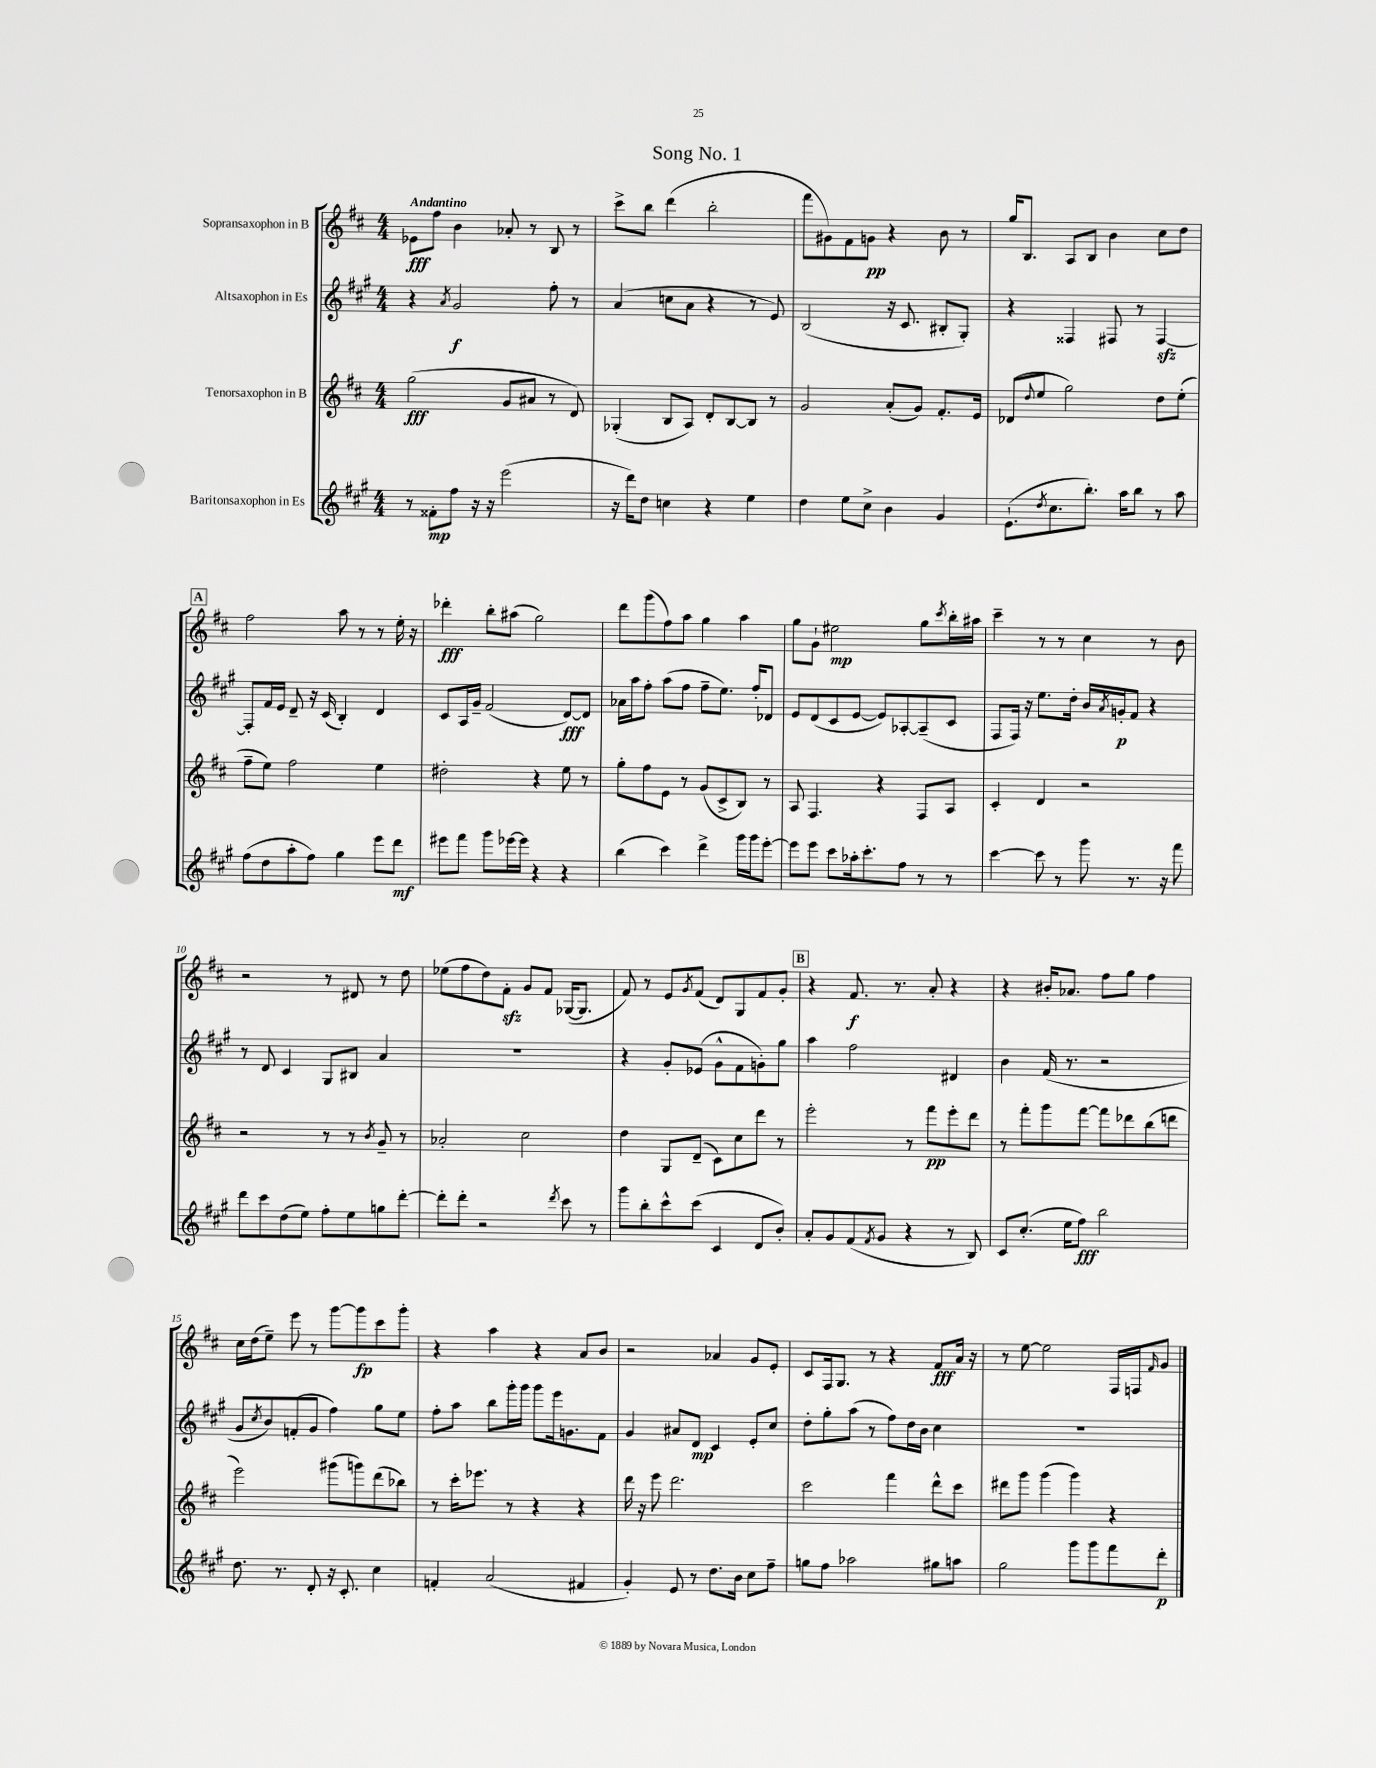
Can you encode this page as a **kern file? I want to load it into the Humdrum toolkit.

**kern	**dynam	**kern	**dynam	**kern	**dynam	**kern	**dynam
*part4	*part4	*part3	*part3	*part2	*part2	*part1	*part1
*staff4	*staff4	*staff3	*staff3	*staff2	*staff2	*staff1	*staff1
*I"Baritonsaxophon in Es	*	*I"Tenorsaxophon in B	*	*I"Altsaxophon in Es	*	*I"Sopransaxophon in B	*
*clefG2	*	*clefG2	*	*clefG2	*	*clefG2	*
*k[f#c#g#]	*	*k[f#c#]	*	*k[f#c#g#]	*	*k[f#c#]	*
*M4/4	*	*M4/4	*	*M4/4	*	*M4/4	*
=1	=1	=1	=1	=1	=1	=1	=1
!	!	!	!	!	!	!LO:TX:a:B:t=Andantino	!
8r	.	(2gg\	fff	4r	.	8e-X\L	fff
8f##X'\L	mp	.	.	.	.	8ff#\J	.
.	.	.	.	8qa/	.	.	.
8ff#\J	.	.	.	2g#/	f	4b\	.
16r	.	.	.	.	.	.	.
16r	.	.	.	.	.	.	.
(2eee\	.	8g/L	.	.	.	8a-X'/	.
.	.	8a#X/J	.	.	.	8r	.
.	.	8r	.	8ff#'\	.	8B/	.
.	.	8d/)	.	8r	.	8r	.
=2	=2	=2	=2	=2	=2	=2	=2
16r	.	(4G-X'/	.	(4a/	.	8ccc#^\L	.
16ddd\KL)	.	.	.	.	.	.	.
8dd\J	.	.	.	.	.	8bb\J	.
4ccn\	.	8B/L	.	8ccn\L	.	(4ddd\	.
.	.	8A/J)	.	8a\J	.	.	.
4r	.	8d'/L	.	4r	.	2bb'\	.
.	.	[8B/	.	.	.	.	.
4ee\	.	8B/J]	.	8r	.	.	.
.	.	8r	.	8e/)	.	.	.
=3	=3	=3	=3	=3	=3	=3	=3
4dd\	.	2g/	.	(2B/	.	8fff#\L	.
.	.	.	.	.	.	8g#X\)	.
8ee\L	.	.	.	.	.	8f#\	.
8cc#^\J	.	.	.	.	.	8gn\J	pp
4b\	.	(8a'/L	.	16r	.	4r	.
.	.	.	.	8.c#/	.	.	.
.	.	8g/J)	.	.	.	.	.
4g#/	.	8.f#'/L	.	8B#X'/L	.	8b\	.
.	.	.	.	8G#'/J)	.	8r	.
.	.	16e/Jk	.	.	.	.	.
=4	=4	=4	=4	=4	=4	=4	=4
(8.e`\L	.	(8d-X/L	.	4r	.	16gg/KL	.
.	.	.	.	.	.	8.B/J	.
.	.	8qqdd/	.	.	.	.	.
.	.	8ee/J	.	.	.	.	.
8qdd/	.	.	.	.	.	.	.
8.cc#\	.	.	.	.	.	.	.
.	.	2gg\)	.	4F##X/	.	8A/L	.
8.bb'\J)	.	.	.	.	.	8B/J	.
.	.	.	.	8F#X/	.	4b\	.
16aa\KL	.	.	.	.	.	.	.
8bb\J	.	.	.	8r	.	.	.
8r	.	8dd\L	.	[4F#zz/	.	8cc#\L	.
8aa\	.	(8ee'\J	.	.	.	8dd\J	.
!!LO:LB:g=z
!!LO:REH:place=s1:t=A
=5	=5	=5	=5	=5	=5	=5	=5
(8ff#\L	.	8ff#~\L	.	8F#'/L]	.	2ff#\	.
8dd\	.	8ee\J)	.	16f#/L	.	.	.
.	.	.	.	16e/JJ	.	.	.
8aa'\	.	2ff#\	.	8d~/	.	.	.
8ff#\J)	.	.	.	16r	.	.	.
.	.	.	.	(16c#/	.	.	.
4gg#\	.	.	.	4B'/)	.	8aa\	.
.	.	.	.	.	.	8r	.
8eee\L	.	4ee\	.	4d/	.	8r	.
8ddd\J	mf	.	.	.	.	16ee'\	.
.	.	.	.	.	.	16r	.
=6	=6	=6	=6	=6	=6	=6	=6
8eee#X\L	.	2dd#X'\	.	8c#/L	.	4ddd-X'\	fff
8fff#\J	.	.	.	16A/L	.	.	.
.	.	.	.	16g#~/JJ	.	.	.
8ggg#\L	.	.	.	(2f#/	.	8bb'\L	.
[16eee-X\L	.	.	.	.	.	(8aa#X\J	.
16eee-\JJ]	.	.	.	.	.	.	.
4r	.	4r	.	.	.	2gg\)	.
4r	.	8ee\	.	[8d/L)	fff	.	.
.	.	8r	.	8d/J]	.	.	.
=7	=7	=7	=7	=7	=7	=7	=7
(4bb\	.	8gg'\L	.	16a-X\LL	.	8ddd\L	.
.	.	.	.	16aa\J	.	.	.
.	.	8ff#\	.	8ff#'\J	.	(8ggg\	.
4ccc#\)	.	8e\J	.	(8aa\L	.	8ff#\)	.
.	.	8r	.	8ff#\J	.	8aa\J	.
4ddd^\	.	(8g/L	.	8ff#~\L	.	4gg\	.
.	.	8c#^/	.	8.ee\J)	.	.	.
16ggg#\LL	.	8B/J)	.	.	.	4aa\	.
16ggg#\J	.	.	.	16ff#'/KL	.	.	.
[8eee'\J	.	8r	.	8d-X/J	.	.	.
=8	=8	=8	=8	=8	=8	=8	=8
8eee\L]	.	8A/	.	8e/L	.	8gg\L	.
8eee\J	.	4.F#/	.	(8d/	.	8g`\J	.
8ccc#\L	.	.	.	8c#/	.	2ee#X\	mp
16aa-X'\k	.	.	.	[8e/J	.	.	.
8.ccc#'\	.	.	.	.	.	.	.
.	.	4r	.	8e/L])	.	.	.
8ff#\J	.	.	.	[8A-X'/	.	.	.
8r	.	8F#/L	.	(8A-~/]	.	8gg\L	.
.	.	.	.	.	.	8qccc#/	.
8r	.	8A/J	.	8c#/J	.	16bb'\L	.
.	.	.	.	.	.	16aa#X\JJ	.
=9	=9	=9	=9	=9	=9	=9	=9
[4ccc#\	.	4c#'/	.	8F#/L	.	4ccc#~\	.
.	.	.	.	16F#/Jk)	.	.	.
.	.	.	.	16r	.	.	.
8ccc#\]	.	4d/	.	8.ee\L	.	8r	.
8r	.	.	.	.	.	8r	.
.	.	.	.	16dd'\Jk	.	.	.
8ggg#\	.	2r	.	16b/LL	.	4cc#\	.
.	.	.	.	8qa/	.	.	.
.	.	.	.	16gn'/J	p	.	.
8.r	.	.	.	8f#/J	.	.	.
.	.	.	.	4r	.	8r	.
16r	.	.	.	.	.	.	.
8fff#\	.	.	.	.	.	8b\	.
!!LO:LB:g=z
=10	=10	=10	=10	=10	=10	=10	=10
8ddd\L	.	2r	.	8r	.	2r	.
8ccc#\	.	.	.	8d/	.	.	.
(8dd\	.	.	.	4c#/	.	.	.
8ee\J)	.	.	.	.	.	.	.
8ff#'\L	.	8r	.	8G#/L	.	8r	.
8ee\	.	8r	.	8B#X/J	.	8d#X/	.
.	.	8qb/	.	.	.	.	.
8ggn\	.	8g~/	.	4a/	.	8r	.
[8ddd'\J	.	8r	.	.	.	8dd\	.
=11	=11	=11	=11	=11	=11	=11	=11
8ddd'\L]	.	2a-X'/	.	1r	.	(8ee-X\L	.
8ddd'\J	.	.	.	.	.	8ff#\	.
2r	.	.	.	.	.	8dd\)	.
.	.	.	.	.	.	8f#zz'\J	.
.	.	2cc#\	.	.	.	8g/L	.
.	.	.	.	.	.	8f#/J	.
8qddd/	.	.	.	.	.	.	.
8ccc#\	.	.	.	.	.	([16G-X/KL	.
.	.	.	.	.	.	8.G-/J]	.
8r	.	.	.	.	.	.	.
=12	=12	=12	=12	=12	=12	=12	=12
8ggg#\L	.	4dd\	.	4r	.	8f#/)	.
8bb'\	.	.	.	.	.	8r	.
8ccc#^^\	.	8G/L	.	8g#'/L	.	8e/L	.
.	.	.	.	.	.	8qg/	.
(8ccc#\J	.	(8d~/J	.	(8e-X/J	.	(8f#/J	.
4c#/	.	8c#\L)	.	8g#^^\L	.	8d/L)	.
.	.	8cc#\	.	8f#\	.	8G/	.
8d/L	.	8ddd\J	.	8gn'\)	.	8f#/	.
8b'/J)	.	8r	.	8gg#\J	.	8g'/J	.
!!LO:REH:place=s1:t=B
=13	=13	=13	=13	=13	=13	=13	=13
8a'/L	.	2eee'\	.	4aa\	.	4r	.
8g#/	.	.	.	.	.	.	.
(8f#/	.	.	.	2ff#\	.	8.f#/	f
8qf#/	.	.	.	.	.	.	.
8g#/J	.	.	.	.	.	.	.
.	.	.	.	.	.	8.r	.
4r	.	8r	.	.	.	.	.
.	.	8fff#\L	pp	.	.	8a'/	.
8r	.	8eee'\	.	4d#X/	.	4r	.
8B/)	.	8ddd\J	.	.	.	.	.
=14	=14	=14	=14	=14	=14	=14	=14
8c#/L	.	8r	.	4b\	.	4r	.
(8.cc#'/J	.	8fff#'\L	.	.	.	.	.
.	.	8ggg\	.	(16f#/	.	16b#X'/KL	.
16ee\KL	.	.	.	8.r	.	8.a-X/J	.
8ff#\J)	fff	[8fff#\J	.	.	.	.	.
2bb\	.	8fff#\L]	.	2r	.	8ff#\L	.
.	.	8ddd-X\	.	.	.	8gg\J	.
.	.	(8bb\	.	.	.	4ff#\	.
.	.	8dddn\J	.	.	.	.	.
!!LO:LB:g=z
=15	=15	=15	=15	=15	=15	=15	=15
8.dd\	.	2eee\)	.	8g#/L	.	16cc#\LL	.
.	.	.	.	.	.	(16dd\J	.
.	.	.	.	8qcc#/	.	.	.
.	.	.	.	8b/)	.	8ee~\J)	.
8.r	.	.	.	.	.	.	.
.	.	.	.	(8fn'/	.	8eee\	.
8d'/	.	.	.	8g#/J	.	8r	.
16r	.	(8ggg#X\L	.	4ff#\)	.	[8ggg\L	.
8.c#'/	.	.	.	.	.	.	.
.	.	8gggn\)	.	.	.	8ggg\]	fp
4cc#\	.	(8ddd\	.	8gg#\L	.	8ccc#\	.
.	.	8bb-X\J)	.	8ee\J	.	8ggg'\J	.
=16	=16	=16	=16	=16	=16	=16	=16
4fn'/	.	8r	.	8ff#'\L	.	4r	.
.	.	16ccc#'\KL	.	8aa\J	.	.	.
.	.	8.eee-X\J	.	.	.	.	.
(2a/	.	.	.	8bb\L	.	4aa\	.
.	.	8r	.	16ggg#'\L	.	.	.
.	.	.	.	16ggg#\JJ	.	.	.
.	.	4r	.	8ggg#\L	.	4r	.
.	.	.	.	16eee\k	.	.	.
.	.	.	.	8.gn\	.	.	.
4f#X/	.	4r	.	.	.	8a/L	.
.	.	.	.	8f#\J	.	8b/J	.
=17	=17	=17	=17	=17	=17	=17	=17
4g#'/)	.	16ddd\	.	4g#/	.	2r	.
.	.	16r	.	.	.	.	.
.	.	8eee\	.	.	.	.	.
8e/	.	2.ddd\	.	8a#X/L	.	.	.
8r	.	.	.	8d/J	mp	.	.
8.dd\L	.	.	.	4c#/	.	4a-X/	.
16b\Jk	.	.	.	.	.	.	.
8cc#\L	.	.	.	8e'/L	.	8g/L	.
8ff#~\J	.	.	.	8cc#/J	.	8e'/J	.
=18	=18	=18	=18	=18	=18	=18	=18
8ggn\L	.	2ccc#\	.	8dd'\L	.	8c#/L	.
8ff#\J	.	.	.	8gg#'\	.	16F#/k	.
.	.	.	.	.	.	8.G/J	.
2aa-X\	.	.	.	(8aa\J	.	.	.
.	.	.	.	8r	.	8r	.
.	.	4fff#\	.	8ff#\L)	.	4r	.
.	.	.	.	16dd\L	.	.	.
.	.	.	.	16b\JJ	.	.	.
8gg#X\L	.	8ddd^^\L	.	4cc#\	.	8f#/L	fff
8aan\J	.	8ccc#\J	.	.	.	16a/Jk	.
.	.	.	.	.	.	16r	.
=19	=19	=19	=19	=19	=19	=19	=19
2gg#\	.	8ddd#X\L	.	1r	.	8r	.
.	.	8ggg\J	.	.	.	[8ee\	.
.	.	(4ggg\	.	.	.	2ee\]	.
8ggg#\L	.	4ggg\)	.	.	.	.	.
8ggg#\	.	.	.	.	.	.	.
8fff#\	.	4r	.	.	.	16F#/LL	.
.	.	.	.	.	.	16Fn/J	.
.	.	.	.	.	.	16qqf#/	.
8ddd'\J	p	.	.	.	.	8g/J	.
==	==	==	==	==	==	==	==
*-	*-	*-	*-	*-	*-	*-	*-
